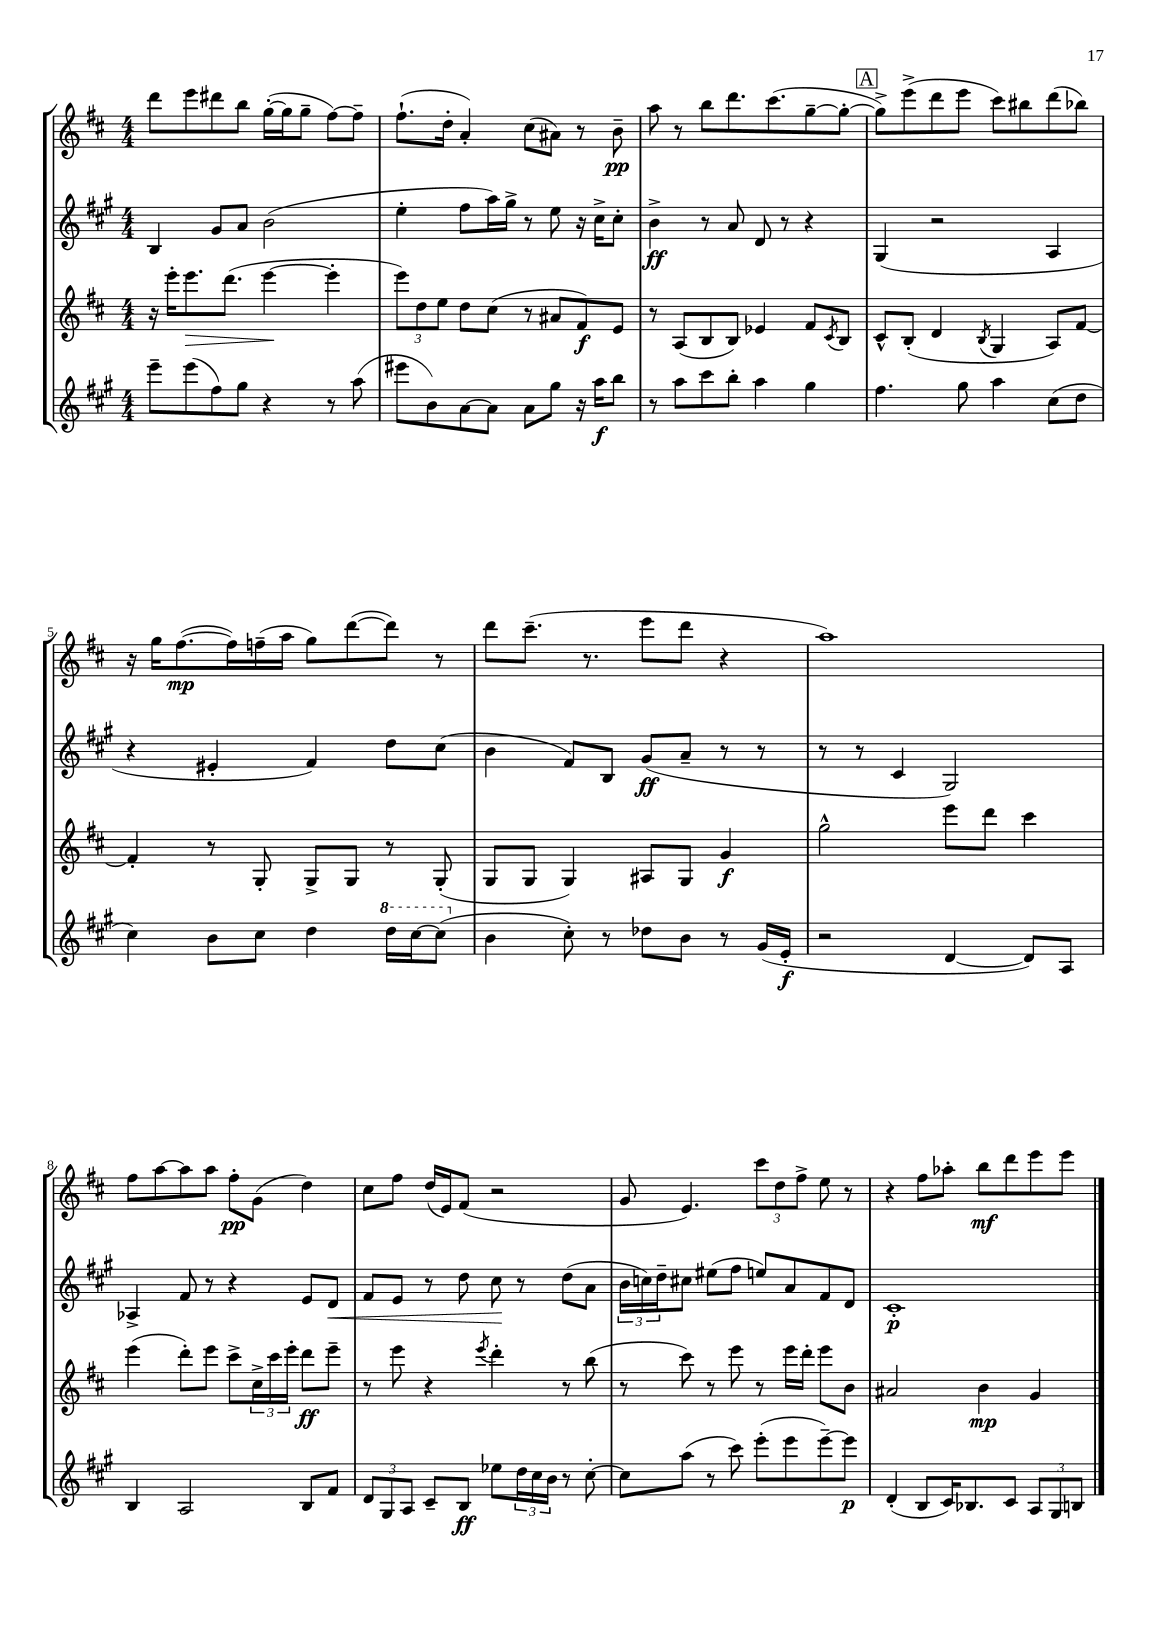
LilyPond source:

<<
\new StaffGroup <<
\new Staff = "s0" {
    \clef treble \key d \major \numericTimeSignature \time 4/4
    d'''8 e'''8 dis'''8 b''8 g''16~-.( g''16 g''8-- fis''8~) fis''8-- |
    fis''8.-!( d''16-. a'4-.) cis''8( ais'8) r8 b'8--\pp |
    a''8 r8 b''8 d'''8. cis'''8.( g''8~-- g''8~-. |
    \mark \markup { \box "A" } g''8->) e'''8->( d'''8 e'''8 cis'''8) bis''8 d'''8( bes''8) |
    r16 g''16 fis''8.~\mp( fis''16) f''16--( a''16 g''8) d'''8~( d'''8) r8 |
    d'''8 cis'''8.--( r8. e'''8 d'''8 r4 |
    a''1) |
    fis''8 a''8~ a''8 a''8 fis''8-.\pp g'8( d''4) |
    cis''8 fis''8 d''16( e'16) fis'8( r2 |
    g'8 e'4.) \tuplet 3/2 { cis'''8 d''8 fis''8-> } e''8 r8 |
    r4 fis''8 aes''8-. b''8\mf d'''8 e'''8 e'''8 \bar "|." |
}
\new Staff = "s1" {
    \clef treble \key a \major \numericTimeSignature \time 4/4
    b4 gis'8 a'8 b'2( |
    e''4-. fis''8 a''16) gis''16-> r8 e''8 r16 cis''16-> cis''8-. |
    b'4->\ff r8 a'8 d'8 r8 r4 |
    \mark \markup { \box "A" } gis4( r2 a4 |
    r4 eis'4-. fis'4) d''8 cis''8( |
    b'4 fis'8) b8 gis'8\ff( a'8-- r8 r8 |
    r8 r8 cis'4 gis2) |
    aes4-> fis'8 r8 r4 e'8 d'8\< |
    fis'8 e'8 r8 d''8 cis''8\! r8 d''8( a'8 |
    \tuplet 3/2 { b'16 c''16) d''16-- } cis''8 eis''8( fis''8 e''8) a'8 fis'8 d'8 |
    cis'1-.\p \bar "|." |
}
\new Staff = "s2" {
    \clef treble \key d \major \numericTimeSignature \time 4/4
    r16 e'''16-. e'''8.\> d'''8.( e'''4~\! e'''4-. |
    \tuplet 3/2 { e'''8) d''8 e''8 } d''8 cis''8( r8 ais'8 fis'8\f) e'8 |
    r8 a8( b8 b8) ees'4 fis'8 \acciaccatura { cis'8 } b8 |
    \mark \markup { \box "A" } cis'8-^ b8-.( d'4 \acciaccatura { b8 } g4 a8) fis'8~ |
    fis'4-. r8 g8-. g8-> g8 r8 g8-.( |
    g8 g8 g4) ais8 g8 g'4\f |
    g''2-^ e'''8 d'''8 cis'''4 |
    e'''4( d'''8-.) e'''8 cis'''8-> \tuplet 3/2 { cis''16-> cis'''16 e'''16-. } d'''8\ff e'''8-- |
    r8 e'''8 r4 \acciaccatura { e'''8 } d'''4-. r8 b''8( |
    r8 cis'''8) r8 e'''8 r8 e'''16 d'''16-. e'''8 b'8 |
    ais'2 b'4\mp g'4 \bar "|." |
}
\new Staff = "s3" {
    \clef treble \key a \major \numericTimeSignature \time 4/4
    e'''8-- e'''8( fis''8) gis''8 r4 r8 a''8( |
    eis'''8 b'8) a'8~ a'8 a'8 gis''8 r16 a''16\f b''8 |
    r8 a''8 cis'''8 b''8-. a''4 gis''4 |
    \mark \markup { \box "A" } fis''4. gis''8 a''4 cis''8( d''8 |
    cis''4) b'8 cis''8 d''4 \ottava #1 d'''16 cis'''16~ cis'''8( \ottava #0 |
    b'4 cis''8-.) r8 des''8 b'8 r8 gis'16( e'16-.\f |
    r2 d'4~ d'8) a8 |
    b4 a2 b8 fis'8 |
    \tuplet 3/2 { d'8 gis8 a8 } cis'8-- b8\ff ees''8 \tuplet 3/2 { d''16 cis''16 b'16 } r8 cis''8~-. |
    cis''8 a''8( r8 cis'''8) e'''8-.( e'''8 e'''8~--) e'''8\p |
    d'4-.( b8 cis'16) bes8. cis'8 \tuplet 3/2 { a8 gis8 b8 } \bar "|." |
}
>>
>>
